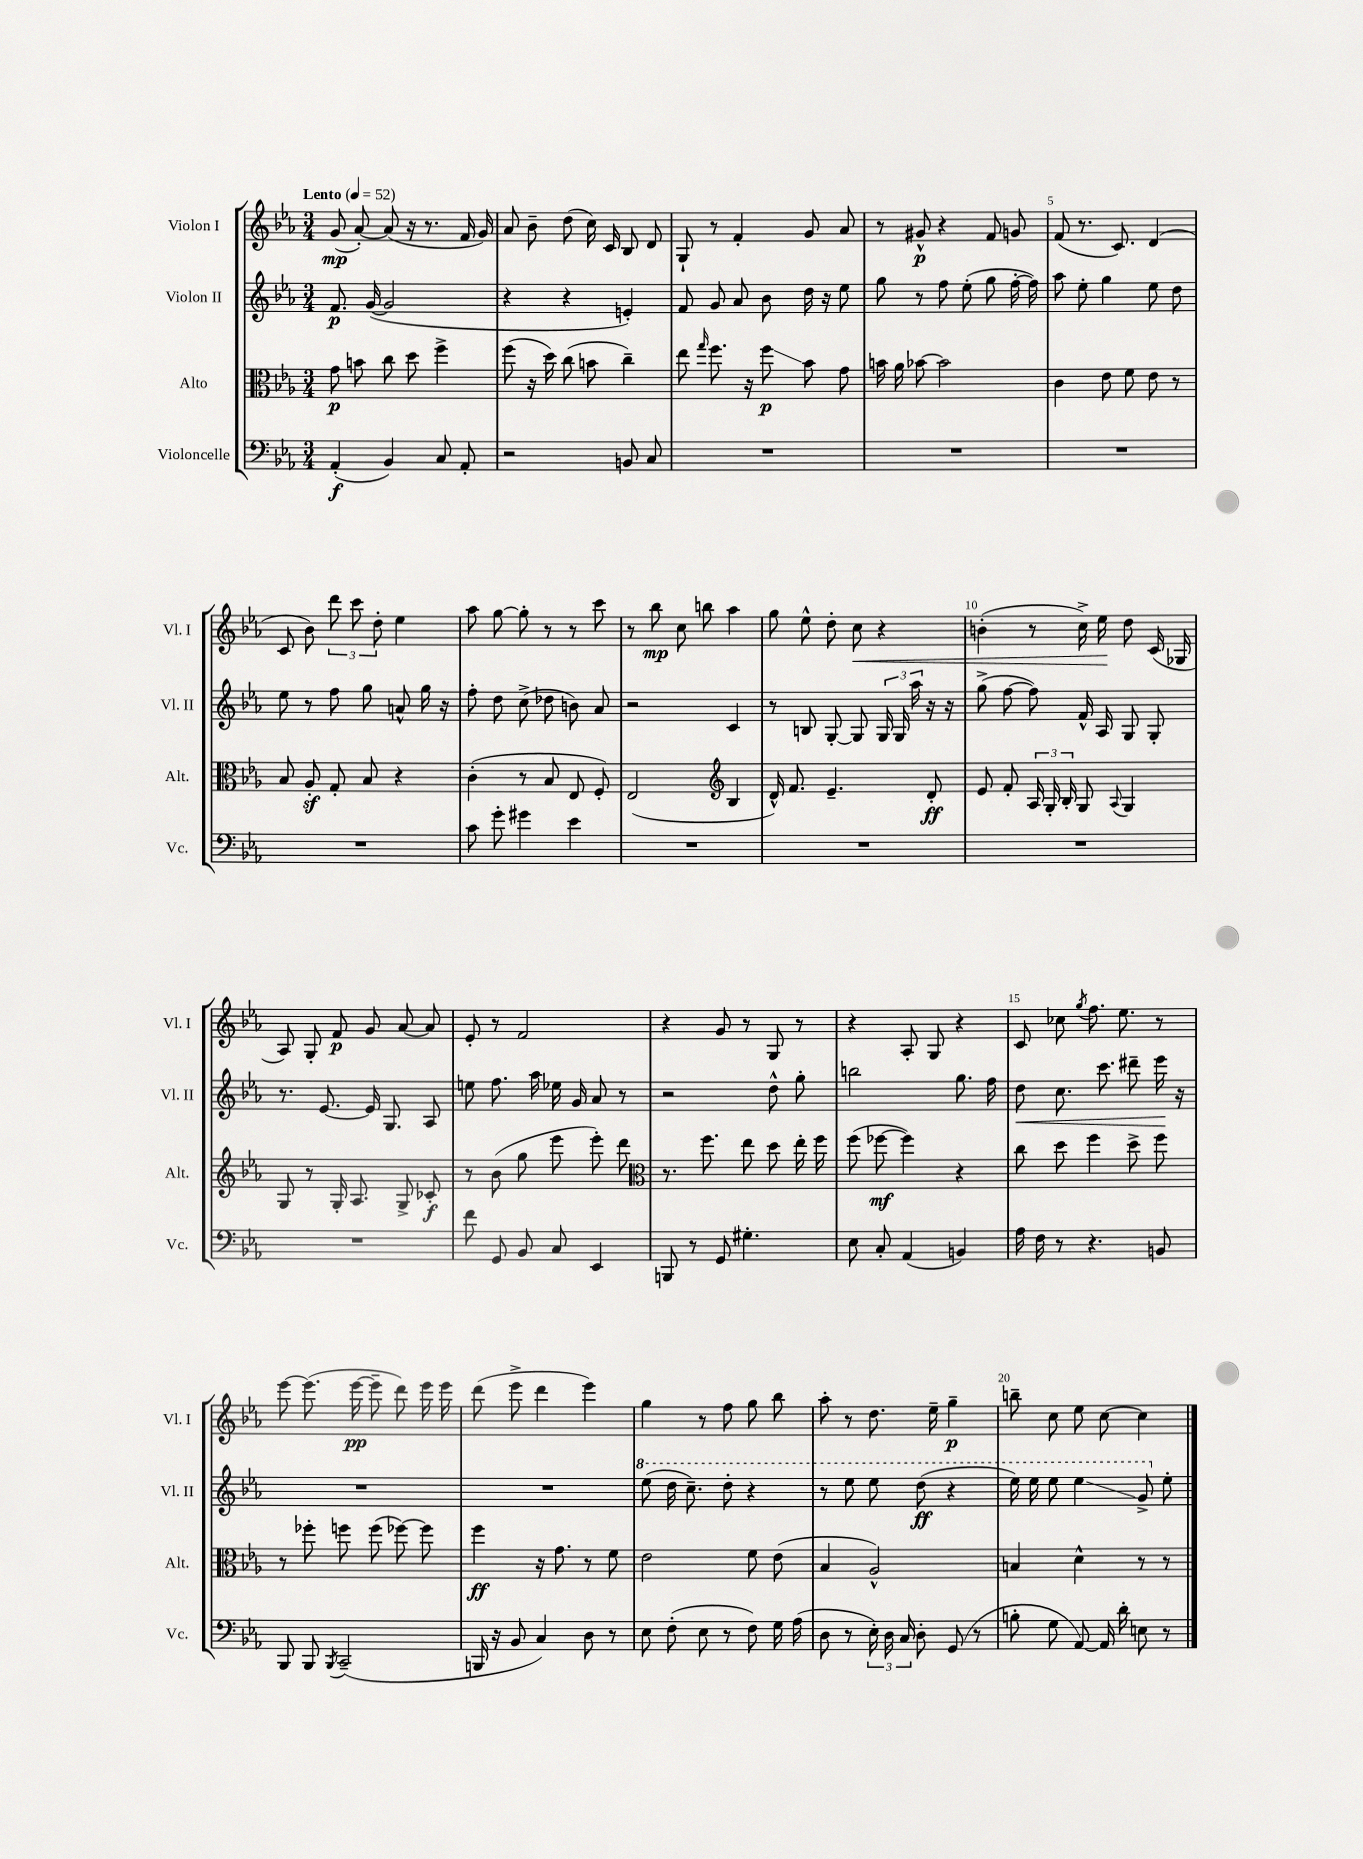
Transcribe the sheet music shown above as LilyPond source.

<<
\new StaffGroup <<
\new Staff = "s0" \with { instrumentName = "Violon I" shortInstrumentName = "Vl. I" } {
    \clef treble \key ees \major \numericTimeSignature \time 3/4 \tempo "Lento" 4 = 52
    \autoBeamOff g'8\mp( aes'8~-.) aes'8( r16 r8. f'16 g'16) |
    aes'8 bes'8-- d''8( c''16) c'16 bes8 d'8 |
    g8-! r8 f'4-. g'8 aes'8 |
    r8 gis'8-^\p r4 f'8 g'8 |
    f'8( r8. c'8.) d'4( |
    c'8 bes'8) \tuplet 3/2 { d'''8 c'''8 d''8-. } ees''4 |
    aes''8 g''8~ g''8-. r8 r8 c'''8 |
    r8 bes''8\mp c''8 b''8 aes''4 |
    g''8 ees''8-^ d''8-. c''8\< r4 |
    b'4-.( r8 c''16->) ees''16\! d''8 c'16( ges16 |
    aes8) g8-. f'8\p g'8 aes'8~ aes'8 |
    ees'8-. r8 f'2 |
    r4 g'8 r8 g8 r8 |
    r4 aes8-. g8 r4 |
    c'8 ces''8 \acciaccatura { g''8 } f''8. ees''8. r8 |
    ees'''8~ ees'''8.( ees'''16~\pp ees'''8-- d'''8) ees'''16 ees'''16 |
    d'''8( ees'''8-> d'''4 ees'''4) |
    g''4 r8 f''8 g''8 bes''8 |
    aes''8-. r8 d''8. ees''16-- g''4--\p |
    b''8-- c''8 ees''8 c''8~ c''4 \bar "|." |
}
\new Staff = "s1" \with { instrumentName = "Violon II" shortInstrumentName = "Vl. II" } {
    \clef treble \key ees \major \numericTimeSignature \time 3/4
    \autoBeamOff f'8.\p g'16~( g'2 |
    r4 r4 e'4-.) |
    f'8 g'8 aes'8 bes'8 d''16 r16 ees''8 |
    g''8 r8 f''8 ees''8-.( g''8 f''16~-. f''16) |
    aes''8 ees''8-. g''4 ees''8 d''8 |
    ees''8 r8 f''8 g''8 a'8-^ g''16 r16 |
    f''8-. d''8 c''8->( des''8 b'8) aes'8 |
    r2 c'4 |
    r8 b8 g8~-. g8 \tuplet 3/2 { g16 g16 aes''16 } r16 r16 |
    g''8->( f''8~ f''8) f'16-^ aes16 g8 g8-. |
    r8. ees'8.~ ees'16 g8. aes8 |
    e''8 f''8. aes''16 ees''16 g'16 aes'8 r8 |
    r2 d''8-^ g''8-. |
    b''2 g''8. f''16 |
    d''8\< c''8. c'''8. dis'''8-- ees'''16\! r16 |
    R2. |
    R2. |
    \ottava #1 ees'''8( d'''16 c'''8.--) d'''8-. r4 |
    r8 ees'''8 ees'''8 d'''8\ff( r4 |
    ees'''16) ees'''16 ees'''8 ees'''4\glissando g''8-> \ottava #0 ees''8-. \bar "|." |
}
\new Staff = "s2" \with { instrumentName = "Alto" shortInstrumentName = "Alt." } {
    \clef alto \key ees \major \numericTimeSignature \time 3/4
    \autoBeamOff g'8\p b'8 c''8 d''8 f''4-> |
    f''8( r16 d''16) c''8( b'8 c''4--) |
    ees''8 \grace { g''16 } f''8. r16 f''8\glissando\p bes'8 g'8 |
    b'16 aes'16 bes'8~ bes'2 |
    c'4 ees'8 f'8 ees'8 r8 |
    bes8 aes8-.\sf g8-. bes8 r4 |
    c'4-.( r8 bes8 ees8 f8-.) |
    ees2( \clef treble bes4 |
    d'16-^) f'8. ees'4.-- d'8-.\ff |
    ees'8 f'8-. \tuplet 3/2 { aes16 g16-. bes16-. } g8 \appoggiatura { aes8 } g4 |
    g8 r8 g16-. aes8. g8-> ces'8-.\f |
    r8 bes'8( g''8 ees'''8 ees'''8-.) d'''8 |
    \clef alto r8. f''8. ees''8 d''8 ees''16-. f''16 |
    f''8( fes''8~\mf fes''4) r4 |
    c''8 d''8 f''4 d''8-> f''8 |
    r8 fes''8-. f''8 f''8( fes''8~) fes''8 |
    f''4\ff r16 g'8. r8 f'8 |
    ees'2 f'8 ees'8( |
    bes4 aes2-^) |
    b4 d'4-^ r8 r8 \bar "|." |
}
\new Staff = "s3" \with { instrumentName = "Violoncelle" shortInstrumentName = "Vc." } {
    \clef bass \key ees \major \numericTimeSignature \time 3/4
    \autoBeamOff aes,4-.\f( bes,4) c8 aes,8-. |
    r2 b,8 c8 |
    R2. |
    R2. |
    R2. |
    R2. |
    c'8 g'8-. gis'4 ees'4 |
    R2. |
    R2. |
    R2. |
    R2. |
    f'8 g,8 bes,8 c8 ees,4 |
    b,,8 r8 g,8 gis4.-. |
    ees8 c8-. aes,4( b,4) |
    aes16 f16 r8 r4. b,8 |
    bes,,8 bes,,8 \acciaccatura { bes,,8 } c,2--( |
    b,,16 r16 bes,8 c4) d8 r8 |
    ees8 f8-.( ees8 r8 f8) g16 aes16( |
    d8 r8 \tuplet 3/2 { ees16-.) d16 c16 } d8-. g,8( r8 |
    b8-. g8 aes,8~) aes,16 d'16-. e8 r8 \bar "|." |
}
>>
>>
\layout { \context { \Score \override BarNumber.break-visibility = ##(#f #t #t) barNumberVisibility = #(every-nth-bar-number-visible 5) } }
